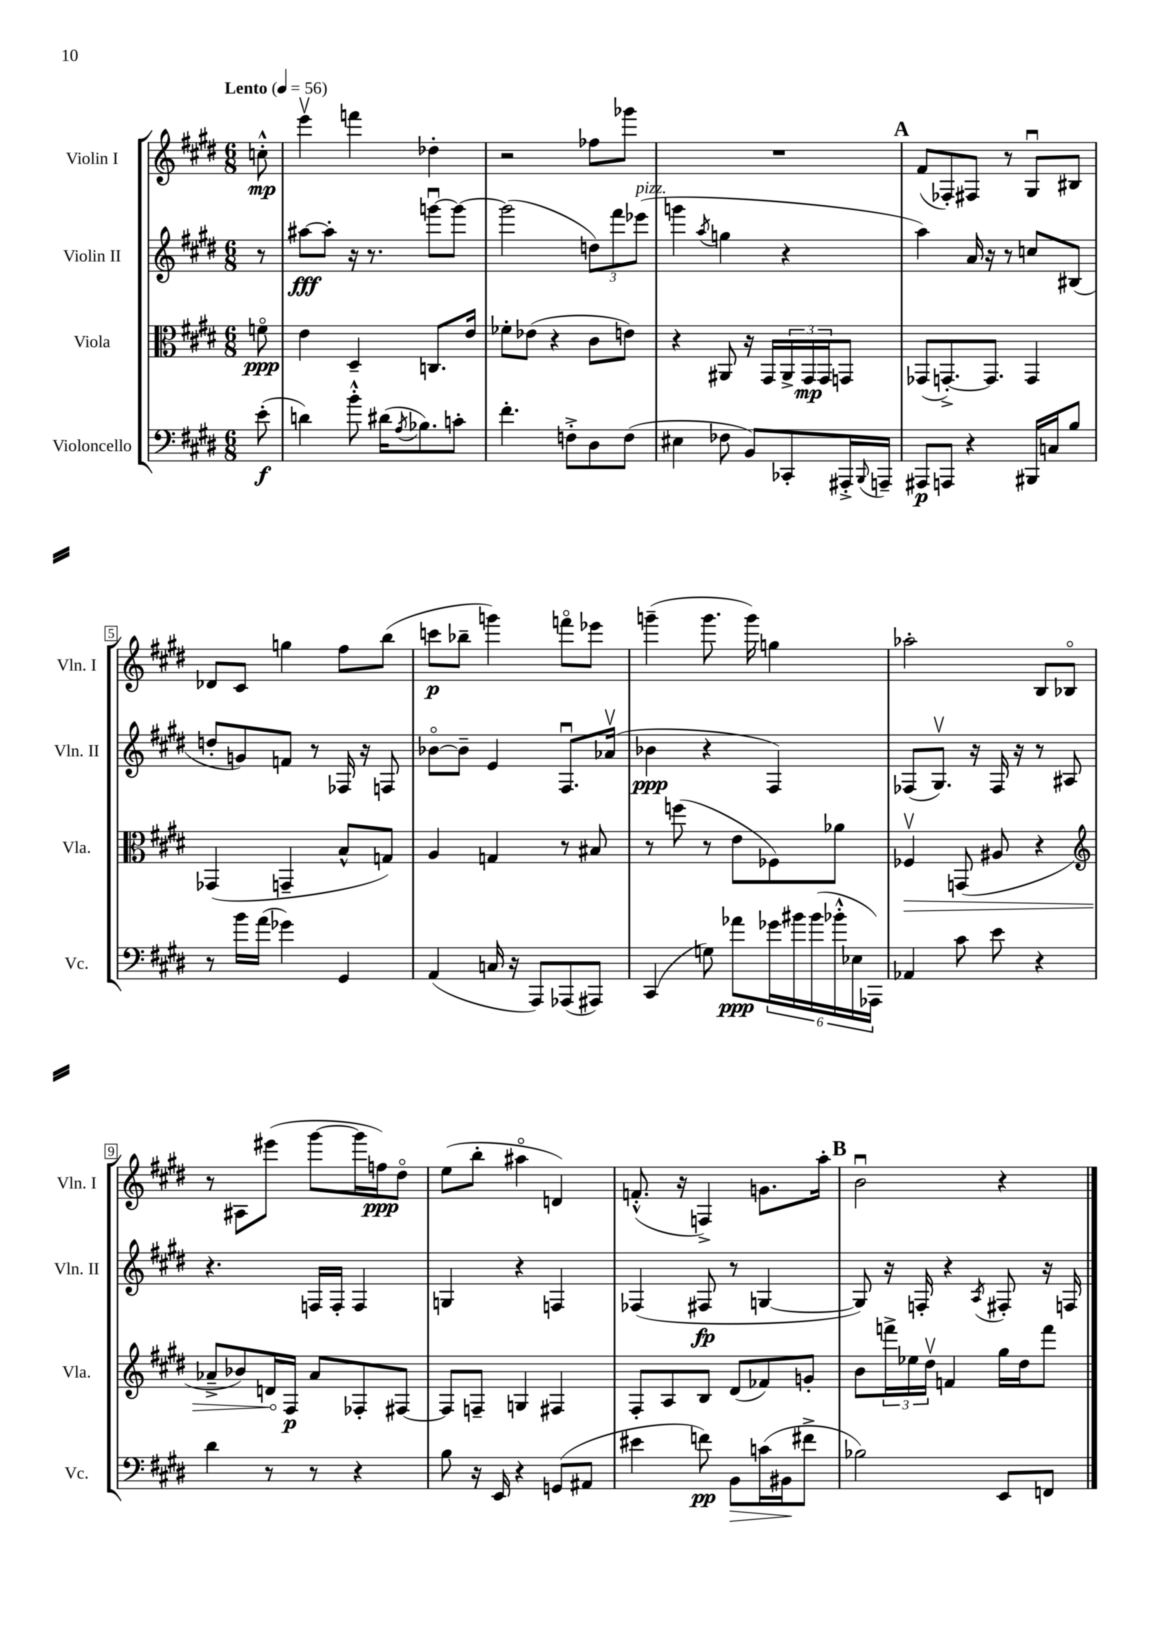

**kern	**kern	**kern	**kern
*staff4	*staff3	*staff2	*staff1
*clefF4	*clefC3	*clefG2	*clefG2
*k[f#c#g#d#]	*k[f#c#g#d#]	*k[f#c#g#d#]	*k[f#c#g#d#]
*M6/8	*M6/8	*M6/8	*M6/8
*MM56	*MM56	*MM56	*MM56
(8e'	8fo	8r	8cc'^^
=	=	=	=
4d)	4e	[8aa#	4eeev
.	.	8aa#']	.
8b'^^	4D#~	16r	4fff
.	.	8.r	.
(16d#	.	.	.
8qA	.	.	.
8.B-)	.	.	.
.	8.C	[8gggu	4dd-'
8c'	.	8ggg_	.
.	16e	.	.
=	=	=	=
4.f#'	8f-'	(2ggg]	2r
.	(8e-	.	.
.	4r	.	.
8F'^	.	.	.
8D#	8c#	12dd)	8ff-
.	.	12fff#	.
(8F	8e)	.	8ggg-
.	.	(12eee-	.
=	=	=	=
4E#	4r	4ggg	2.r
.	.	8qaa	.
8F-	8AA#	4gg	.
8BB)	16r	.	.
.	16GG#	.	.
8CC-'	24AA#^	4r	.
.	24GG#	.	.
.	24GG#	.	.
16AAA#'^	8GG	.	.
8qqBBB	.	.	.
16AAA~	.	.	.
=	=	=	=
8AAA#	(8GG-	4aa)	(8f#
8AAA	[8.GG'^)	.	8F-')
4r	.	16a	8F#
.	8.GG]	16r	.
.	.	8r	8r
16BBB#	4GG	8cc	8G#u
16C	.	.	.
8B	.	(8B#	8B#
=	=	=	=
8r	(4GG-	8dd'	8d-
16b	.	8g)	8c#
(16a	.	.	.
4g-)	4GG~	8f	4gg
.	.	8r	.
4GG#	8B^^	16F-	8ff#
.	.	16r	.
.	8G)	8F	(8bb
=	=	=	=
(4AA	4A	[8b-o	8ccc
.	.	8b-~]	8bb-~
16C	4G	4e	4ggg)
16r	.	.	.
8AAA)	.	.	.
(8AAA-	8r	8.F#u	8fffo
8AAA#)	8B#	.	8eee-
.	.	(16a-v	.
=	=	=	=
(4CC#	8r	4b-	(4ggg~
.	(8ff	.	.
8G)	8r	4r	8.ggg
8a-	8e	.	.
.	.	.	16ggg)
24g-	8F-)	4F#)	4gg
24b#	.	.	.
(24b#	.	.	.
24b-'^^	8a-	.	.
24E-	.	.	.
24AAA-)	.	.	.
=	=	=	=
4AA-	4F-v	(8F-	2aa-'
.	.	8.G#v)	.
8c#	(8GG	.	.
.	.	16r	.
8e	8A#	16F-	.
.	.	16r	.
4r	4r	8r	8B
.	.	8A#	8B-o
=	=	=	=
*	*clefG2	*	*
4d#	8a-~^	4.r	8r
.	8b-)	.	8A#
8r	16d	.	(8eee#
.	16F#	.	.
8r	8a-	16F	[8ggg#
.	.	16F'	.
4r	8F-'	4F	16ggg#]
.	.	.	16ff)
.	[8F#	.	8dd#o
=	=	=	=
8B	8F#]	4G	(8ee
16r	8F~	.	8bb'
16EE	.	.	.
4r	4G	4r	4aa#o
(8GG	4F#	4F	4d)
8AA#	.	.	.
=	=	=	=
4e#	8F#'	(4F-	(8.f'^^
.	8A	.	.
.	.	.	16r
8f)	8B	8F#	4F^)
8BB	(8d#	8r	.
(16c	8f-)	[4G	8.g
16BB#	.	.	.
8f#^	8g'	.	.
.	.	.	16aa'
=	=	=	=
2B-)	8b	8G])	2bu
.	24fff^	16r	.
.	24ee-	.	.
.	.	16F'	.
.	24dd#v	.	.
.	4f	4r	.
.	.	8qA	.
8EE	16gg#	8F#'	4r
.	16dd#	.	.
8FF	8fff	16r	.
.	.	16F	.
==	==	==	==
*-	*-	*-	*-
